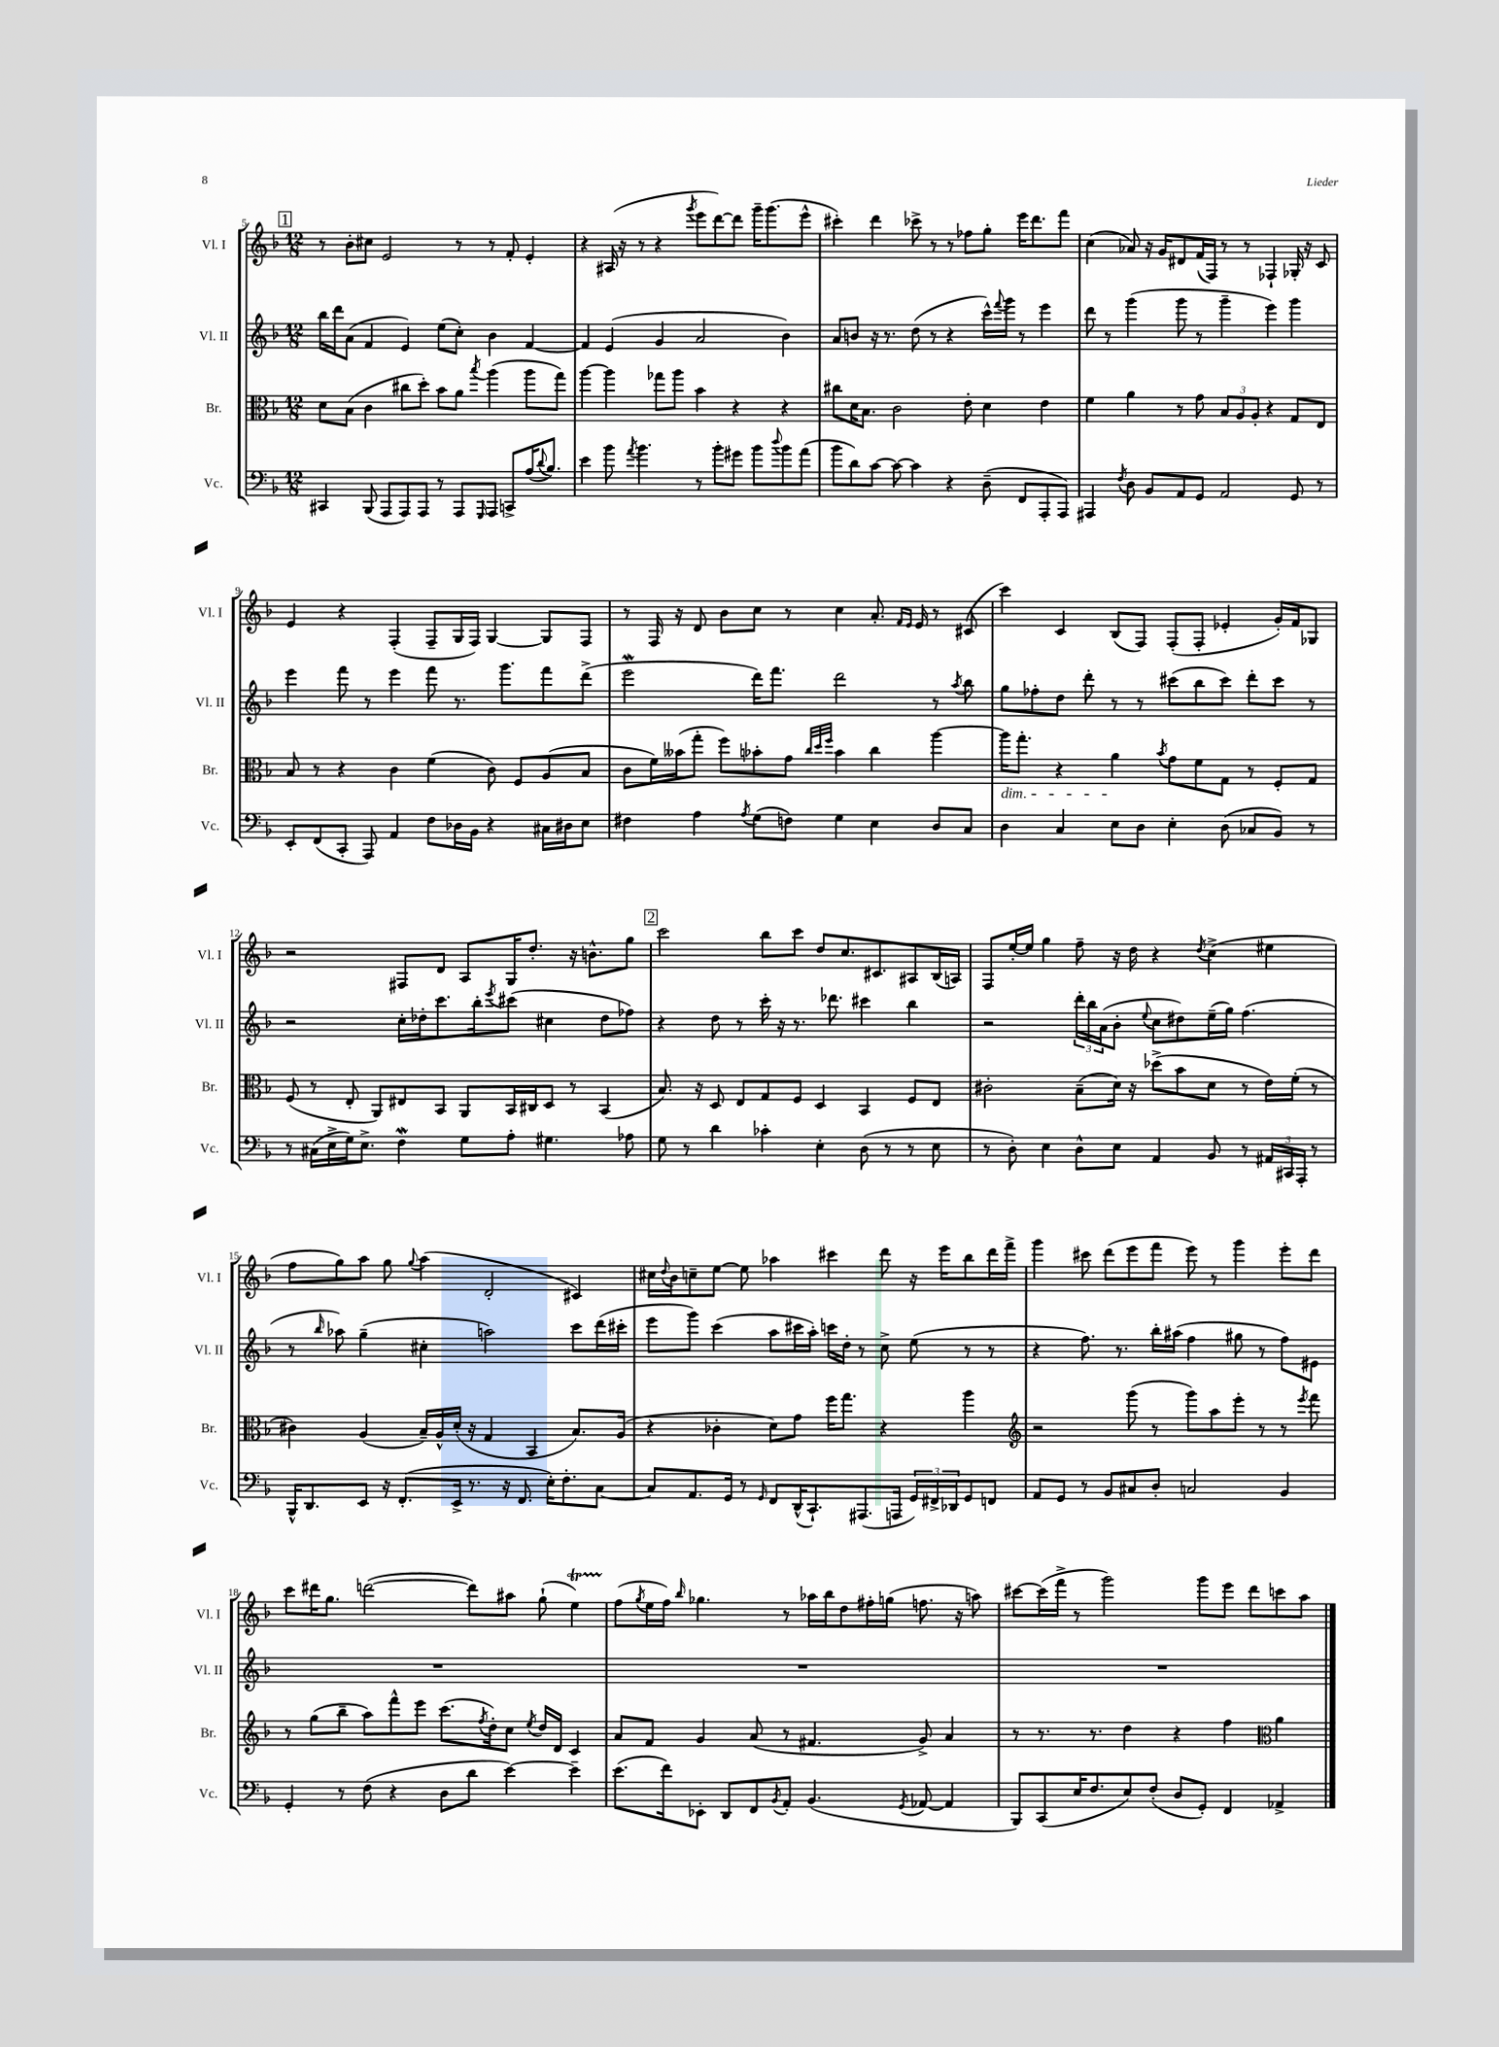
<<
\new StaffGroup <<
\new Staff = "s0" \with { instrumentName = "Vl. I" shortInstrumentName = "Vl. I" } {
    \clef treble \key f \major \numericTimeSignature \time 12/8
    \mark \markup { \box "1" } r8 bes'8-. cis''8 e'2 r8 r8 f'8-. e'4-. |
    r4 ais16( r16 r8 r4 \acciaccatura { g'''8 } e'''8 d'''8~) d'''8 g'''16-- g'''8.( e'''8-^ |
    cis'''4-.) d'''4 ces'''8-> r8 r8 fes''8 g''8-. e'''16 d'''8. f'''8 |
    c''4( aes'8) r16 g'16 dis'8 f'16( f16) r8 r8 fes4-! ges16-. r16 c'8 |
    e'4 r4 f4-.( f8-- g16 f16) g4~ g8 f8 |
    r8 f16 r16 d'8 bes'8 c''8 r8 c''4 a'8.-. \grace { f'16 e'16 } e'16 r8 cis'8( |
    c'''4) c'4 bes8( f8) f8-.( f8-. ees'4-. g'16-.) f'16 ges8 |
    r2 fis8 d'8 a8 g16 d''8.-. r16 b'8.-^ g''8 |
    \mark \markup { \box "2" } c'''2 bes''8 c'''8 d''8 c''8. cis'8. ais8 bes16( a16) |
    f8 e''16~-. e''16 g''4 f''8-- r16 d''16 r4 \acciaccatura { d''8 } c''4->( eis''4 |
    f''8 g''8) a''8 g''8 \appoggiatura { g''8 } a''4( d'2-. cis'4) |
    cis''16 \appoggiatura { d''8 } bes'16 c''8-- e''8~ e''8 aes''4 cis'''4 d'''8 r16 e'''16 bes''8 d'''16 f'''16-> |
    g'''4 cis'''8 d'''8( e'''8 f'''8 e'''8) r8 g'''4 e'''8-. d'''8 |
    c'''8 dis'''16 g''8. d'''2~( d'''8) ais''8 g''8-!( e''4\startTrillSpan) |
    f''8\stopTrillSpan( \acciaccatura { g''8 } e''16 f''16) \grace { bes''16 } ges''4. r8 aes''16 bes''16 d''8 fis''16-. g''16( f''8. r16 a''8) |
    cis'''8~ cis'''16( f'''16-> r8 g'''2) g'''8 e'''8 d'''8 c'''8 a''8 \bar "|." |
}
\new Staff = "s1" \with { instrumentName = "Vl. II" shortInstrumentName = "Vl. II" } {
    \clef treble \key f \major \numericTimeSignature \time 12/8
    \mark \markup { \box "1" } bes''16 d'''16 a'8( f'4 e'4) e''8( c''8-.) bes'4 f'4~ |
    f'4 e'4( g'4 a'2 bes'4) |
    a'8 b'8 r16 r8. d''8( r8 r4 c'''16-^) \appoggiatura { f'''8 } g'''16 r8 e'''4 |
    d'''8 r8 g'''4( g'''8 r8 g'''4-- e'''4) g'''4 |
    e'''4 f'''8 r8 e'''4 f'''8 r8. g'''8. f'''8 d'''8->( |
    e'''2\mordent d'''16) f'''8. d'''2 r8 \acciaccatura { a''8 } bes''8 |
    g''8 fes''8-. d''8 d'''8-. r8 r8 cis'''8( bes''8 cis'''8) d'''8-. cis'''8 r8 |
    r2 c''16-. des''16-. c'''8. bes''16-. \acciaccatura { e'''8 } cis'''8( cis''4 des''8 fes''8) |
    \mark \markup { \box "2" } r4 d''8 r8 c'''16-. r16 r8. des'''8. cis'''4 bes''4 |
    r2 \tuplet 3/2 { d'''16-. bes''16 a'16( } bes'8-. \appoggiatura { e''8 } c''8 dis''8) e''16--( g''16) f''4.( |
    r8 \grace { bes''16 } aes''8) g''4--( cis''4-. a''2) c'''8 d'''16( cis'''16-. |
    e'''8 g'''8) c'''4( a''8 cis'''16 a''16-.) c'''16 d''16-. r8 c''8-> e''8( r8 r8 |
    r4 f''8.) r8. bes''16-. ais''16( f''4 gis''8 r8 f''8) eis'8 |
    R1. |
    R1. |
    R1. \bar "|." |
}
\new Staff = "s2" \with { instrumentName = "Br." shortInstrumentName = "Br." } {
    \clef alto \key f \major \numericTimeSignature \time 12/8
    \mark \markup { \box "1" } d'8 bes8( c'4 cis''8 d''8-.) bes'8 a'8 \acciaccatura { bes''8 } a''4( a''8 g''8) |
    a''4~ a''4 ges''8 a''8 bes'4 r4 r4 |
    cis''8 d'16 bes8. c'2 e'8-. d'4 e'4 |
    f'4 a'4 r8 g'8 \tuplet 3/2 { bes8 a8 a8-. } r4 g8 e8 |
    bes8 r8 r4 c'4 f'4( c'8) f8 a8( bes8 |
    c'8 f'16) beses'16( g''8-. f''8) bes'8-. g'8 \grace { c''32 d''32 f''32 } bes'4 c''4 a''4~ |
    a''16\dim g''8.-. r4 a'4\! \acciaccatura { bes'8 } g'8 f'8 g8 r8 f8-. g8 |
    f8( r8 e8-. a,8) eis8 bes,8 a,8 bes,16 cis16 d8 r8 bes,4( |
    \mark \markup { \box "2" } bes8.) r16 d8 e8 g8 f8 d4 bes,4 f8 e8 |
    cis'2-. bes8--( d'16) r16 des''8->( bes'8 d'8 r8 e'16) f'16-.( r8 |
    cis'4) a4( bes16--) a16-^ d'16-.( r16 g4 bes,4 bes8.) a16( |
    r4 ces'4-. d'8) g'8 f''16 g''8. r4 a''4 |
    \clef treble r2 g'''8( r8 g'''8) a''8 e'''8-. r8 r8 \acciaccatura { e'''8 } f'''8 |
    r8 g''8( bes''8-- a''8) f'''8-^ e'''8 c'''8.( \acciaccatura { f''8 } d''16-.) c''8 \acciaccatura { e''8 } d''16 d'16 c'4 |
    a'8 f'8 g'4 a'8( r8 fis'4. g'8->) a'4 |
    r8 r8. r8. d''4 r4 f''4 \clef alto a'4 \bar "|." |
}
\new Staff = "s3" \with { instrumentName = "Vc." shortInstrumentName = "Vc." } {
    \clef bass \key f \major \numericTimeSignature \time 12/8
    \mark \markup { \box "1" } cis,4 bes,,8( a,,8 a,,8) a,,8 r8 a,,8 \grace { g,,16 } a,,8 c,8-> a16( \appoggiatura { d'8 } bes8.) |
    e'4 bes'8 \acciaccatura { a'8 } bes'4. r8 bes'8-. gis'8 bes'8 \appoggiatura { d''8 } bes'8 a'8( |
    bes'8 d'8) c'8~ c'8~ c'4 r4 d8--( f,8 a,,8-. a,,8) |
    ais,,4 \acciaccatura { f8 } d8 bes,8 a,8 g,8 a,2 g,8 r8 |
    e,8-. f,8( c,8-. a,,8) a,4 f8 des16 bes,16 r4 cis16 dis16 e8 |
    fis4 a4 \acciaccatura { a8 } g8( f8) g4 e4 d8 c8 |
    d4 c4 e8 d8 e4-. d8( ces8 bes,8) r8 |
    r8 cis16( e16-> g16) e8.-> f4\mordent g8 a8-. gis4. aes8 |
    \mark \markup { \box "2" } g8 r8 d'4 ces'4-. e4-. d8( r8 r8 e8 |
    r8 d8-.) e4 d8-^ e8 a,4 bes,8 r8 \tuplet 3/2 { ais,16 cis,16 a,,16-. } r8 |
    bes,,16-^ d,8. e,8 r16 f,8.-.( e,16-> r8. r16 f,8. e16-.) f8.-. c8~ |
    c8 a,8. g,16 r8 \grace { g,16 } f,8 d,16-^( c,8.-!) ais,,8.( a,,16 \tuplet 3/2 { g,16) fis,16-> des,16 } g,8 f,8 |
    a,8 g,8 r8 bes,8 cis8 d8-. c2 bes,4 |
    g,4-. r8 f8( r4 d8 d'8 e'4~) e'4-- |
    e'8.( f'16) ees,8-. d,8 f,8 \acciaccatura { bes,8 } a,8-. bes,4.( \acciaccatura { g,8 } aes,8~ aes,4 |
    bes,,8) c,8( e16 f8. e8) f8-.( d8 g,8-.) f,4 aes,4-> \bar "|." |
}
>>
>>
\layout { \context { \Score currentBarNumber = #5 } }
